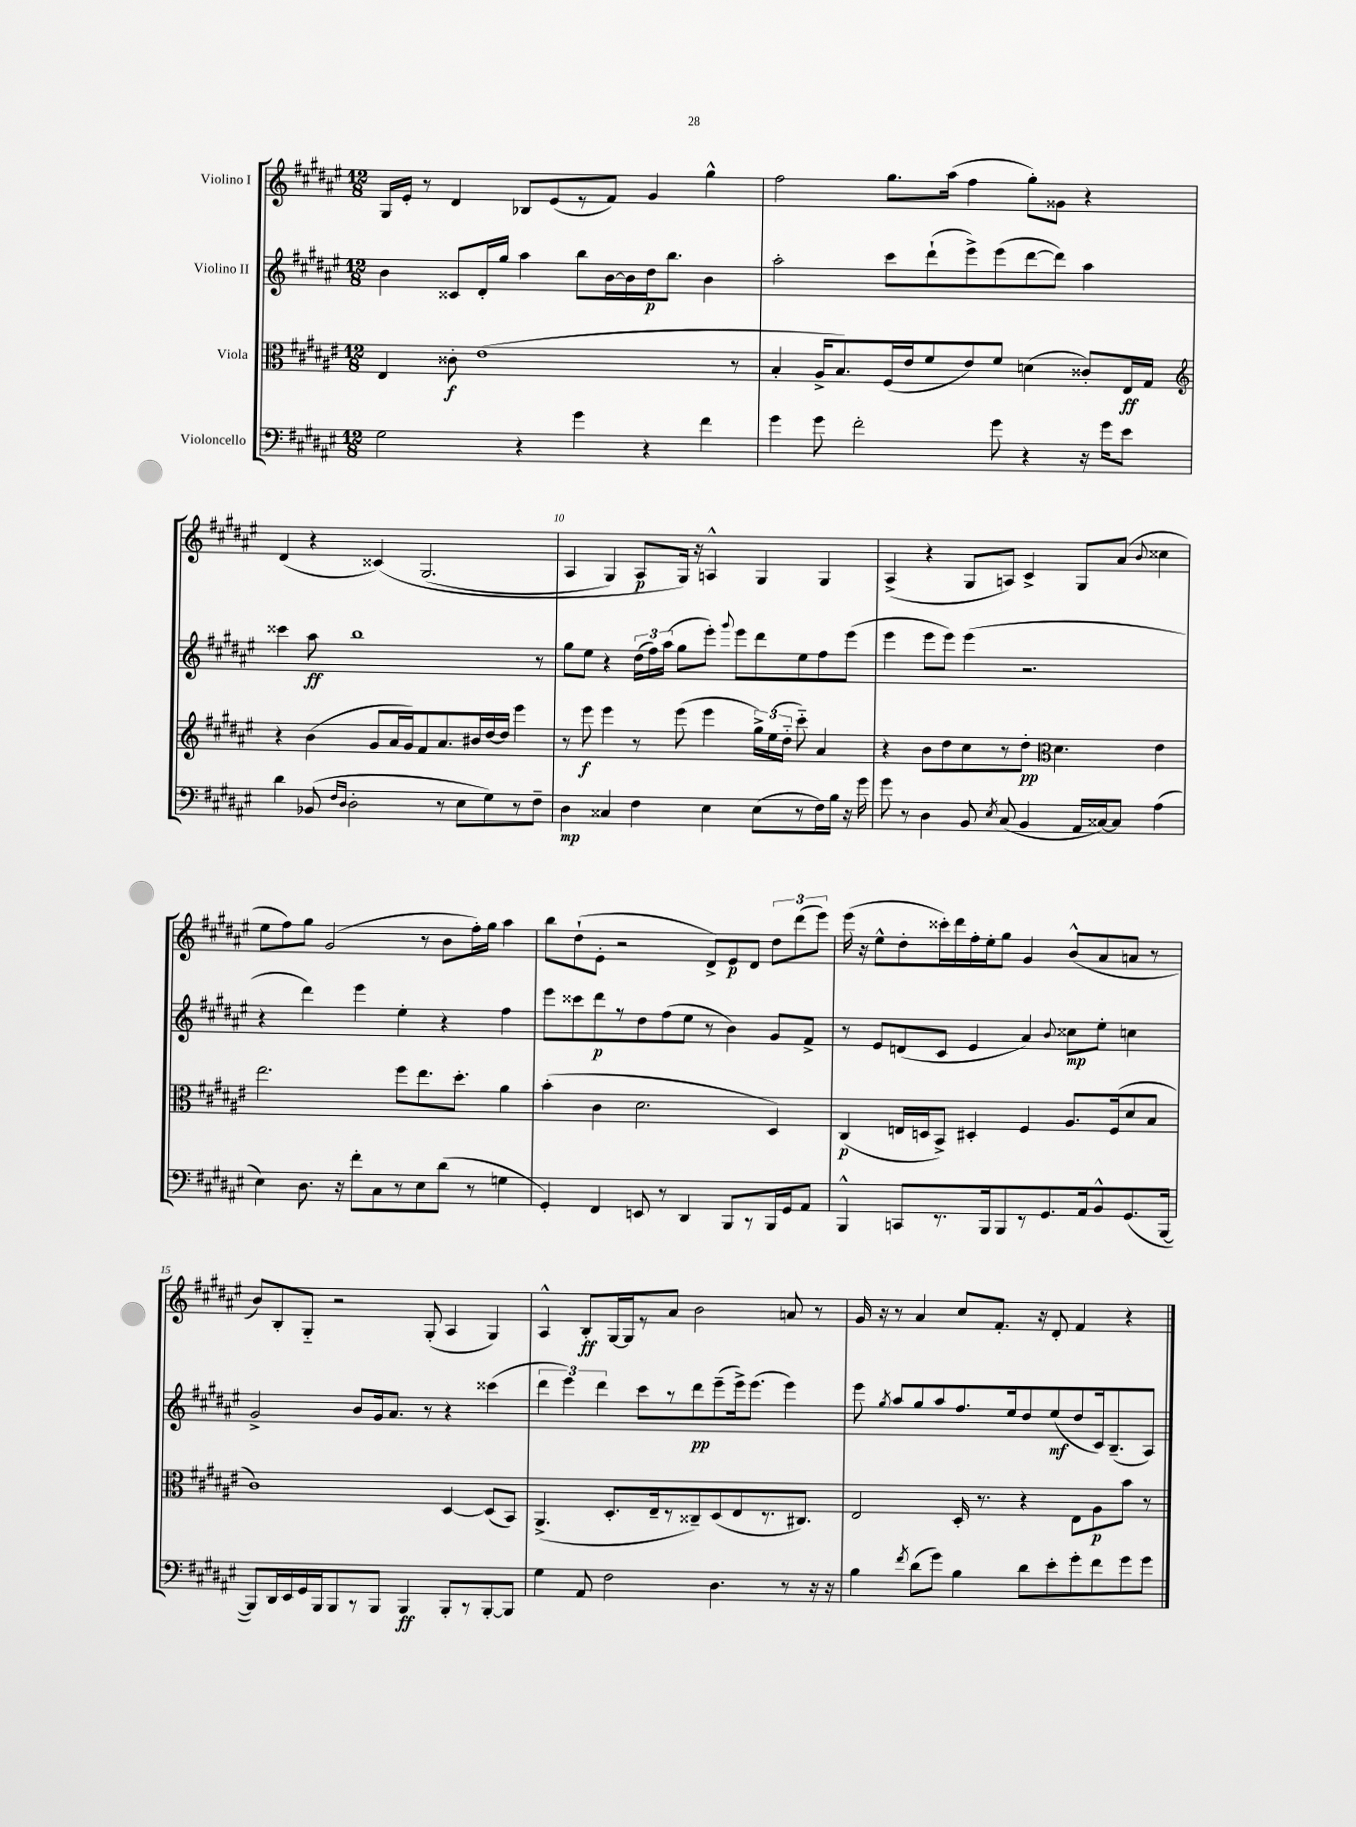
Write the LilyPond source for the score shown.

<<
\new StaffGroup <<
\new Staff = "s0" \with { instrumentName = "Violino I" } {
    \clef treble \key fis \major \numericTimeSignature \time 12/8
    \autoBeamOff gis16[ eis'16]-. r8 dis'4 bes8[ eis'8( r8 fis'8]) gis'4 gis''4-^ |
    fis''2 gis''8.[ ais''16]( fis''4 gis''8[-.) gisis'8] r4 |
    dis'4( r4 cisis'4)\( gis2.( |
    ais4 gis4) ais8[\p gis16]\) r16 a4-^ gis4 gis4 |
    ais4->( r4 gis8[ a8]) cis'4-> gis8[ ais'8]( \appoggiatura { b'8 } cisis''4 |
    eis''8[ fis''8) gis''8] gis'2( r8 b'8[ fis''16-.) gis''16] ais''4 |
    b''8[ dis''8-!( eis'8]-. r2 dis'8[->) eis'8\p dis'8] \tuplet 3/2 { dis''8[ dis'''8( eis'''8]) } |
    eis'''16( r16 eis''8[-^ dis''8-. cisis'''16-.) dis'''16 fis''16-. eis''16-. gis''8] gis'4 b'8[-^( ais'8 a'8] r8 |
    b'8[) b8-. gis8]-_ r2 gis8-.( ais4 gis4) |
    ais4-^ b8[-.\ff gis16~ gis16 r8 ais'8] b'2 a'8 r8 |
    gis'16 r16 r8 ais'4 cis''8[ fis'8.]-. r16 dis'8-. fis'4 r4 \bar "|." |
}
\new Staff = "s1" \with { instrumentName = "Violino II" } {
    \clef treble \key fis \major \numericTimeSignature \time 12/8
    \autoBeamOff b'4 cisis'8[ dis'16-. gis''16] ais''4 b''8[ b'16~ b'16 dis''16\p b''8.] b'4 |
    ais''2-. cis'''8[ dis'''8-!( eis'''8->) eis'''8( dis'''8~ dis'''8]) ais''4 |
    cisis'''4 ais''8\ff b''1 r8 |
    gis''8[ eis''8] r4 \tuplet 3/2 { dis''16[( fis''16) ais''16]( } gis''8[ eis'''8]-.) \appoggiatura { gis'''8 } eis'''8[ dis'''8 eis''8 fis''8 eis'''8]( |
    eis'''4 eis'''8[ eis'''8]) eis'''4( r2. |
    r4 dis'''4) eis'''4 eis''4-. r4 fis''4 |
    eis'''8[ cisis'''8 dis'''8\p r8 dis''8 fis''8( eis''8] r8 b'4) gis'8[ fis'8]-> |
    r8 eis'8[ d'8( cis'8] eis'4 ais'4) \appoggiatura { b'8 } cisis''8[\mp eis''8]-. c''4 |
    gis'2-> b'8[ gis'16 ais'8.] r8 r4 cisis'''4( |
    \tuplet 3/2 { dis'''4 eis'''4) dis'''4 } cis'''8[ r8 dis'''8\pp eis'''8--( eis'''16->) eis'''8.]( eis'''4) |
    eis'''8 \acciaccatura { gis''8 } ais''8[ gis''8 ais''8 fis''8. eis''16 dis''8 eis''8\mf( dis''8 cis'16) b8.--( ais8]) \bar "|." |
}
\new Staff = "s2" \with { instrumentName = "Viola" } {
    \clef alto \key fis \major \numericTimeSignature \time 12/8
    \autoBeamOff eis4 cisis'8-.\f eis'1( r8 |
    b4-. ais16[-> b8.) fis16( eis'16 fis'8 eis'8) fis'8] d'4( cisis'8[-.) eis16\ff gis16] |
    \clef treble r4 b'4( gis'8[ ais'16 gis'16) fis'8 ais'8. bis'16 dis''16~ dis''16] eis'''4 |
    r8 eis'''8\f eis'''4 r8 eis'''8( eis'''4 \tuplet 3/2 { gis''16[->) eis''16( dis''16]-_ } cis'''8-_) ais'4 |
    r4 b'8[ dis''8 cis''8 r8 dis''8]-.\pp \clef alto dis'4. eis'4 |
    eis''2. fis''8[ eis''8. dis''8.]-. ais'4 |
    b'4-.( cis'4 dis'2. dis4) |
    cis4\p( e16[ d16 b,8]->) dis4-. fis4 ais8.[ fis16( dis'8 b8] |
    cis'1) dis4~ dis8[( b,8]) |
    ais,4.->( dis8.[-. eis16-- r8 cisis8--) dis8( eis8 r8. cis8.]) |
    eis2 dis16-. r8. r4 eis8[ ais8\p b'8] r8 \bar "|." |
}
\new Staff = "s3" \with { instrumentName = "Violoncello" } {
    \clef bass \key fis \major \numericTimeSignature \time 12/8
    \autoBeamOff gis2 r4 gis'4 r4 fis'4 |
    gis'4 gis'8 fis'2-. gis'8 r4 r16 gis'16[ eis'8] |
    dis'4 bes,8( \grace { fis16[ dis16] } dis2-. r8 eis8[ gis8) r8 fis8]-- |
    dis4\mp cisis4 fis4 eis4 eis8[( r8 fis16) b16] r16 gis'16 |
    gis'8 r8 dis4 b,8 \acciaccatura { eis8 } cis8( b,4 ais,16[ cisis16~) cisis8] ais4( |
    eis4) dis8. r16 fis'8[-. cis8 r8 eis8 dis'8]( r8 g4 |
    gis,4-.) fis,4 e,8 r8 dis,4 b,,8[ r8 b,,16 gis,16 ais,8] |
    b,,4-^ c,8[ r8. b,,16 b,,8 r8 gis,8. ais,16 b,8-^ gis,8.( b,,16]~ |
    b,,8[) dis,16 eis,16 gis,16 b,,16 b,,8 r8 b,,8] b,,4\ff b,,8[-. r8 b,,8~-. b,,8] |
    gis4 ais,8 fis2 dis4. r8 r16 r16 |
    b4 \acciaccatura { fis'8 } dis'8[( gis'8]) b4 dis'8[ eis'8-. gis'8-. fis'8 gis'8 gis'8] \bar "|." |
}
>>
>>
\layout { \context { \Score currentBarNumber = #7 \override BarNumber.break-visibility = ##(#f #t #t) barNumberVisibility = #(every-nth-bar-number-visible 5) } }
